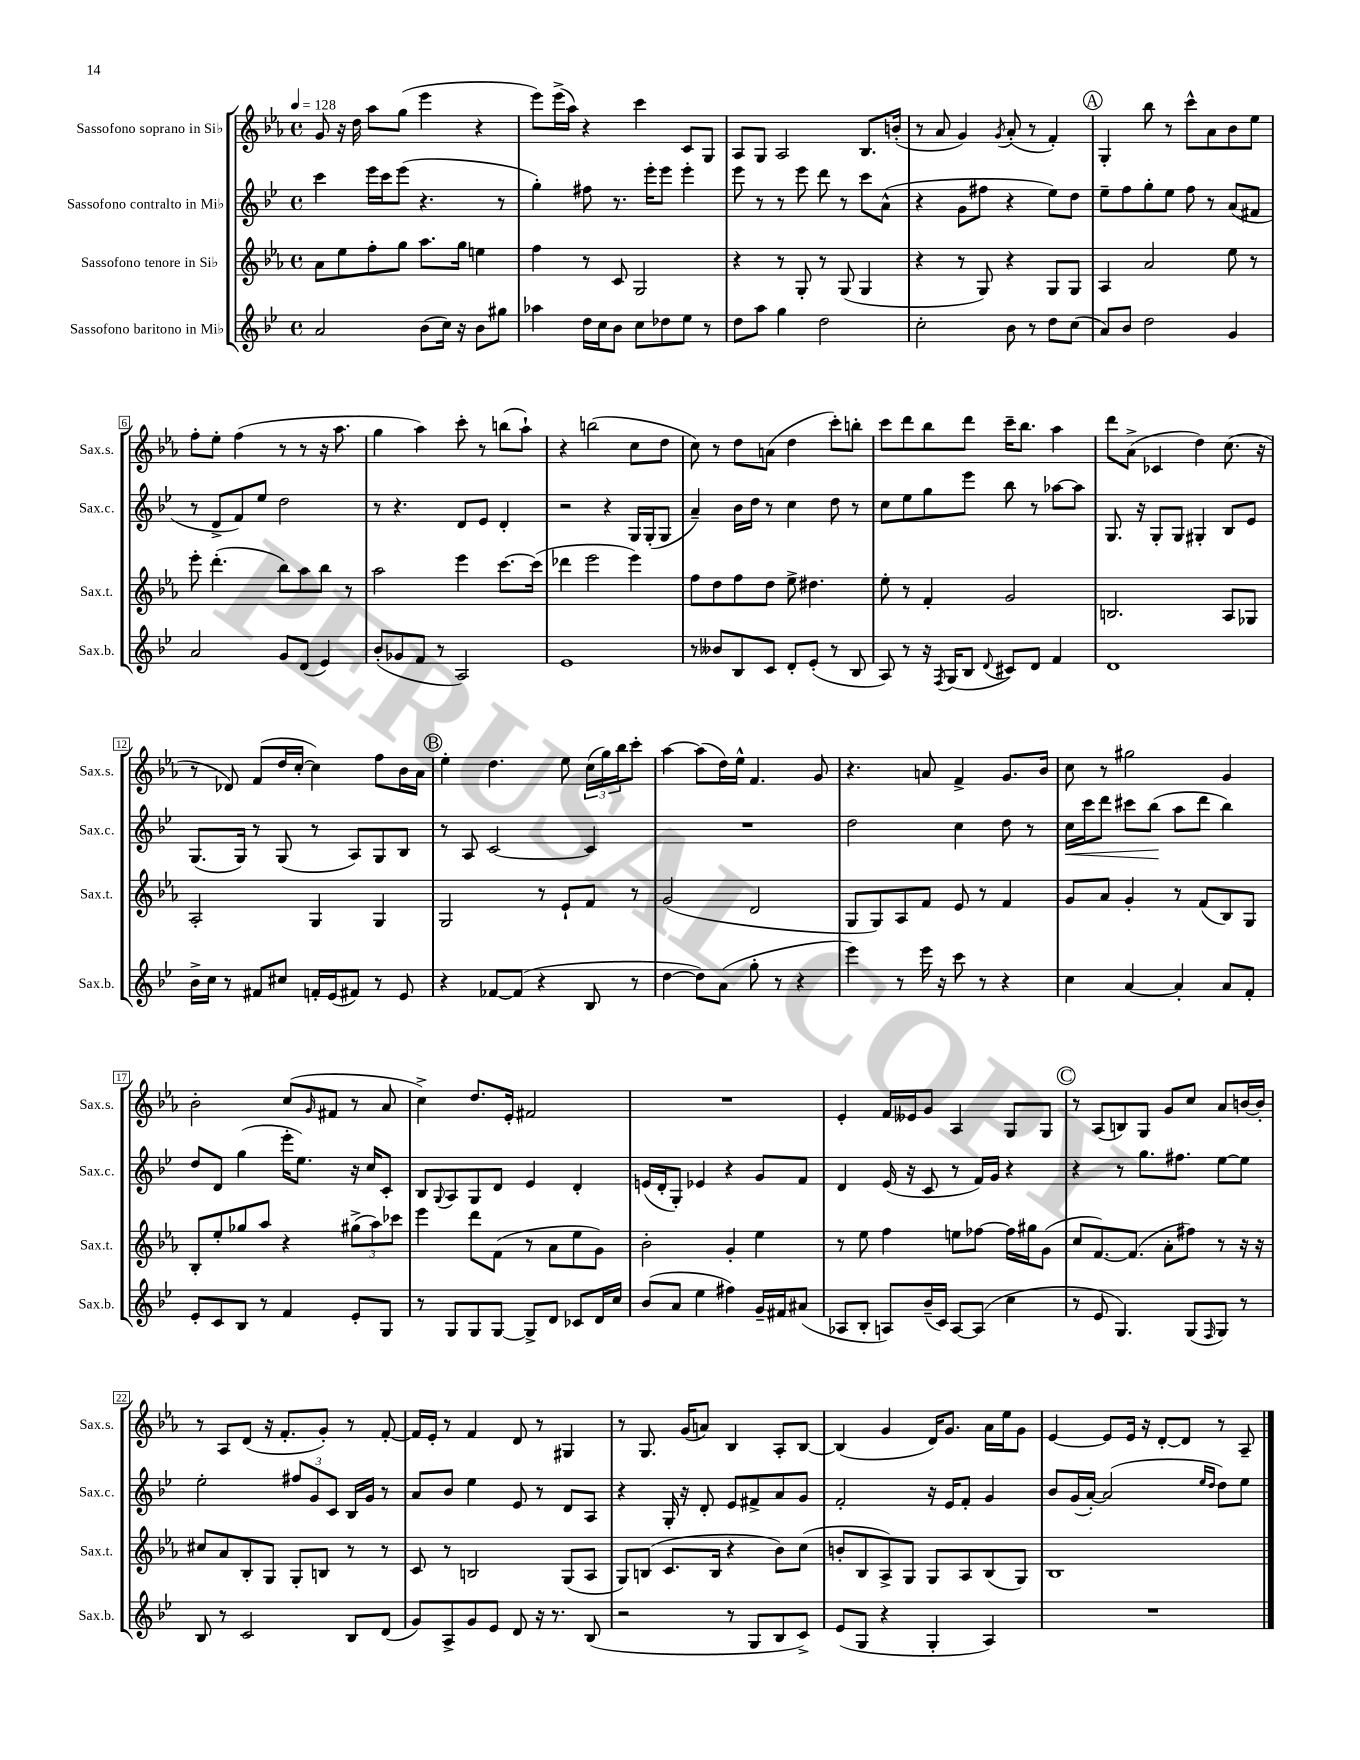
<<
\new StaffGroup <<
\new Staff = "s0" \with { instrumentName = "Sassofono soprano in Sib" shortInstrumentName = "Sax.s." } {
    \clef treble \key ees \major \defaultTimeSignature \time 4/4 \tempo 4 = 128
    g'8 r16 d''16 aes''8 g''8( ees'''4 r4 |
    ees'''8) ees'''16->( aes''16) r4 c'''4 c'8 g8 |
    aes8 g8 aes2 bes8. b'16-.( |
    r8 aes'8 g'4) \acciaccatura { g'8 } aes'8-.( r8 f'4-.) |
    \mark \markup { \circle "A" } g4-. bes''8 r8 c'''8-^ aes'8 bes'8 ees''8 |
    f''8-. ees''8-. f''4( r8 r8 r16 aes''8. |
    g''4 aes''4) c'''8-. r8 b''8( aes''8-!) |
    r4 b''2( c''8 d''8 |
    c''8) r8 d''8 a'8( d''4 c'''8-.) b''8-. |
    c'''8 d'''8 bes''8 d'''8 c'''16-- bes''8. aes''4 |
    d'''8 aes'8->( ces'4 d''4) c''8.( r16 |
    r8 des'8) f'8( d''16 c''16~-. c''4) f''8 bes'16 aes'16 |
    \mark \markup { \circle "B" } ees''4-. d''4. ees''8 \tuplet 3/2 { c''16( g''16) bes''16 } c'''8-. |
    aes''4~ aes''8( d''16) ees''16-^ f'4. g'8 |
    r4. a'8 f'4-> g'8. bes'16 |
    c''8 r8 gis''2 g'4 |
    bes'2-. c''8( \grace { g'16 } fis'8 r8 aes'8 |
    c''4->) d''8. ees'16-. fis'2 |
    R1 |
    ees'4-. f'16 eeses'16 g'8 aes4 g8 g8 |
    \mark \markup { \circle "C" } r8 aes8( b8) g8 g'8 c''8 aes'8 b'16~ b'16-. |
    r8 aes8 d'8( r16 f'8.-. g'8-.) r8 f'8~-. |
    f'16 ees'16-. r8 f'4 d'8 r8 gis4 |
    r8 g8. g'16( a'8) bes4 aes8-. bes8~ |
    bes4( g'4 d'16) g'8. aes'16 ees''16 g'8 |
    ees'4~ ees'8 ees'16 r16 d'8~-. d'8 r8 aes8-- \bar "|." |
}
\new Staff = "s1" \with { instrumentName = "Sassofono contralto in Mib" shortInstrumentName = "Sax.c." } {
    \clef treble \key bes \major \defaultTimeSignature \time 4/4
    c'''4 ees'''16 c'''16 ees'''8( r4. r8 |
    g''4-.) fis''8 r8. ees'''16-. ees'''8 ees'''4-. |
    ees'''8 r8 r8 ees'''8 d'''8 r8 c'''8 a'8-^( |
    r4 g'8 fis''8 r4 ees''8) d''8 |
    \mark \markup { \circle "A" } ees''8-- f''8 g''8-. ees''8 f''8 r8 a'8( fis'8 |
    r8 d'8-> f'8) ees''8 d''2 |
    r8 r4. d'8 ees'8 d'4-. |
    r2 r4 g16 g16-.( g8 |
    a'4--) bes'16 d''16 r8 c''4 d''8 r8 |
    c''8 ees''8 g''8 ees'''8 bes''8 r8 aes''8~ aes''8 |
    g8. r16 g8-. g8 gis4-. bes8 ees'8 |
    g8.( g16) r8 g8( r8 a8) g8 bes8 |
    \mark \markup { \circle "B" } r8 a8 c'2~ c'4 |
    R1 |
    d''2 c''4 d''8 r8 |
    c''16\< c'''16 d'''8 cis'''8 bes''8\!( a''8 d'''8 bes''4) |
    d''8 d'8 g''4( ees'''16-. ees''8.) r16 c''16 c'8-. |
    bes8 \appoggiatura { g8 } a8 g8 d'8 ees'4 d'4-. |
    e'16( d'16-. g8-.) ees'4 r4 g'8 f'8 |
    d'4 ees'16( r16 c'8 r8 f'16) g'16 r4 |
    \mark \markup { \circle "C" } r4 r8 g''8. fis''8. ees''8~ ees''8 |
    ees''2-. \tuplet 3/2 { fis''8 g'8 c'8 } bes16 g'16 r8 |
    a'8 bes'8 ees''4 ees'8 r8 d'8 a8 |
    r4 g16-. r16 d'8-. ees'8 fis'8-> a'8 g'8 |
    f'2-. r16 ees'16 f'8-. g'4 |
    bes'8 g'16( a'16~-.) a'2( \grace { ees''16 d''16 } d''8) ees''8 \bar "|." |
}
\new Staff = "s2" \with { instrumentName = "Sassofono tenore in Sib" shortInstrumentName = "Sax.t." } {
    \clef treble \key ees \major \defaultTimeSignature \time 4/4
    aes'8 ees''8 f''8-. g''8 aes''8. g''16 e''4 |
    f''4 r8 c'8 g2 |
    r4 r8 g8-. r8 g8( g4 |
    r4 r8 g8) r4 g8 g8 |
    \mark \markup { \circle "A" } aes4 aes'2 ees''8 r8 |
    ees'''8-. d'''4.-.( bes''8) aes''8 bes''8 r8 |
    aes''2 ees'''4 c'''8.~ c'''16( |
    des'''4 ees'''2 ees'''4) |
    f''8 d''8 f''8 d''8 ees''8-> dis''4. |
    ees''8-. r8 f'4-. g'2 |
    b2. aes8 ges8 |
    aes2-. g4 g4 |
    \mark \markup { \circle "B" } g2 r8 ees'8-! f'8 r8 |
    g'2( d'2 |
    g8 g8) aes8 f'8 ees'8 r8 f'4 |
    g'8 aes'8 g'4-. r8 f'8( bes8) g8 |
    bes8-. ees''8-. ges''8 aes''8 r4 \tuplet 3/2 { gis''8->( aes''8) ces'''8 } |
    ees'''4 d'''8 f'8( r8 aes'8 ees''8 g'8) |
    bes'2-. g'4-. ees''4 |
    r8 ees''8 f''4 e''8 fes''8~ fes''16 gis''16 g'8( |
    \mark \markup { \circle "C" } c''8 f'8.~) f'8.( aes'8-. fis''8) r8 r16 r16 |
    cis''8 aes'8 bes8-. g8 g8-. b8 r8 r8 |
    c'8 r8 b2 g8( aes8 |
    g8) b8( c'8. b16 r4 bes'8) c''8( |
    b'8-. bes8 aes8->) g8 g8 aes8 bes8( g8) |
    bes1 \bar "|." |
}
\new Staff = "s3" \with { instrumentName = "Sassofono baritono in Mib" shortInstrumentName = "Sax.b." } {
    \clef treble \key bes \major \defaultTimeSignature \time 4/4
    a'2 bes'8( c''16) r16 bes'8 gis''8 |
    aes''4 d''16 c''16 bes'8 c''8 des''8 ees''8 r8 |
    d''8 a''8 g''4 d''2 |
    c''2-. bes'8 r8 d''8 c''8( |
    \mark \markup { \circle "A" } a'8) bes'8 d''2 g'4 |
    a'2 g'8 d'8( ees'4) |
    bes'8-.( ges'8 f'8 r8 a2) |
    ees'1 |
    r8 beses'8 bes8 c'8 d'8-. ees'8-.( r8 bes8 |
    a8) r8 r16 \acciaccatura { f8 } g16( bes8 \appoggiatura { d'8 } cis'8) d'8 f'4 |
    d'1 |
    bes'16-> c''16 r8 fis'8 cis''8 f'16-. ees'16( fis'8) r8 ees'8 |
    \mark \markup { \circle "B" } r4 fes'8~ fes'8( r4 bes8 r8 |
    d''4~ d''8) a'8( g''8-. r8 r4 |
    ees'''4) r8 ees'''16 r16 c'''8 r8 r4 |
    c''4 a'4~ a'4-. a'8 f'8-. |
    ees'8-. c'8 bes8 r8 f'4 ees'8-. g8 |
    r8 g8 g8 g8~ g8-> d'8 ces'8 d'16 c''16 |
    bes'8( a'8 ees''4 fis''4) g'16-- fis'16 ais'8( |
    aes8 bes8-. a8) bes'16--( c'16) a8~ a8( c''4 |
    \mark \markup { \circle "C" } r8 ees'8 g4.) g8( \grace { f16 } g8) r8 |
    bes8 r8 c'2 bes8 d'8( |
    g'8) a8-> g'8 ees'8 d'8 r16 r8. bes8( |
    r2 r8 g8 bes8 c'8->) |
    ees'8( g8 r4 g4-. a4) |
    R1 \bar "|." |
}
>>
>>
\layout { \context { \Score \override BarNumber.stencil = #(make-stencil-boxer 0.1 0.3 ly:text-interface::print) } }
